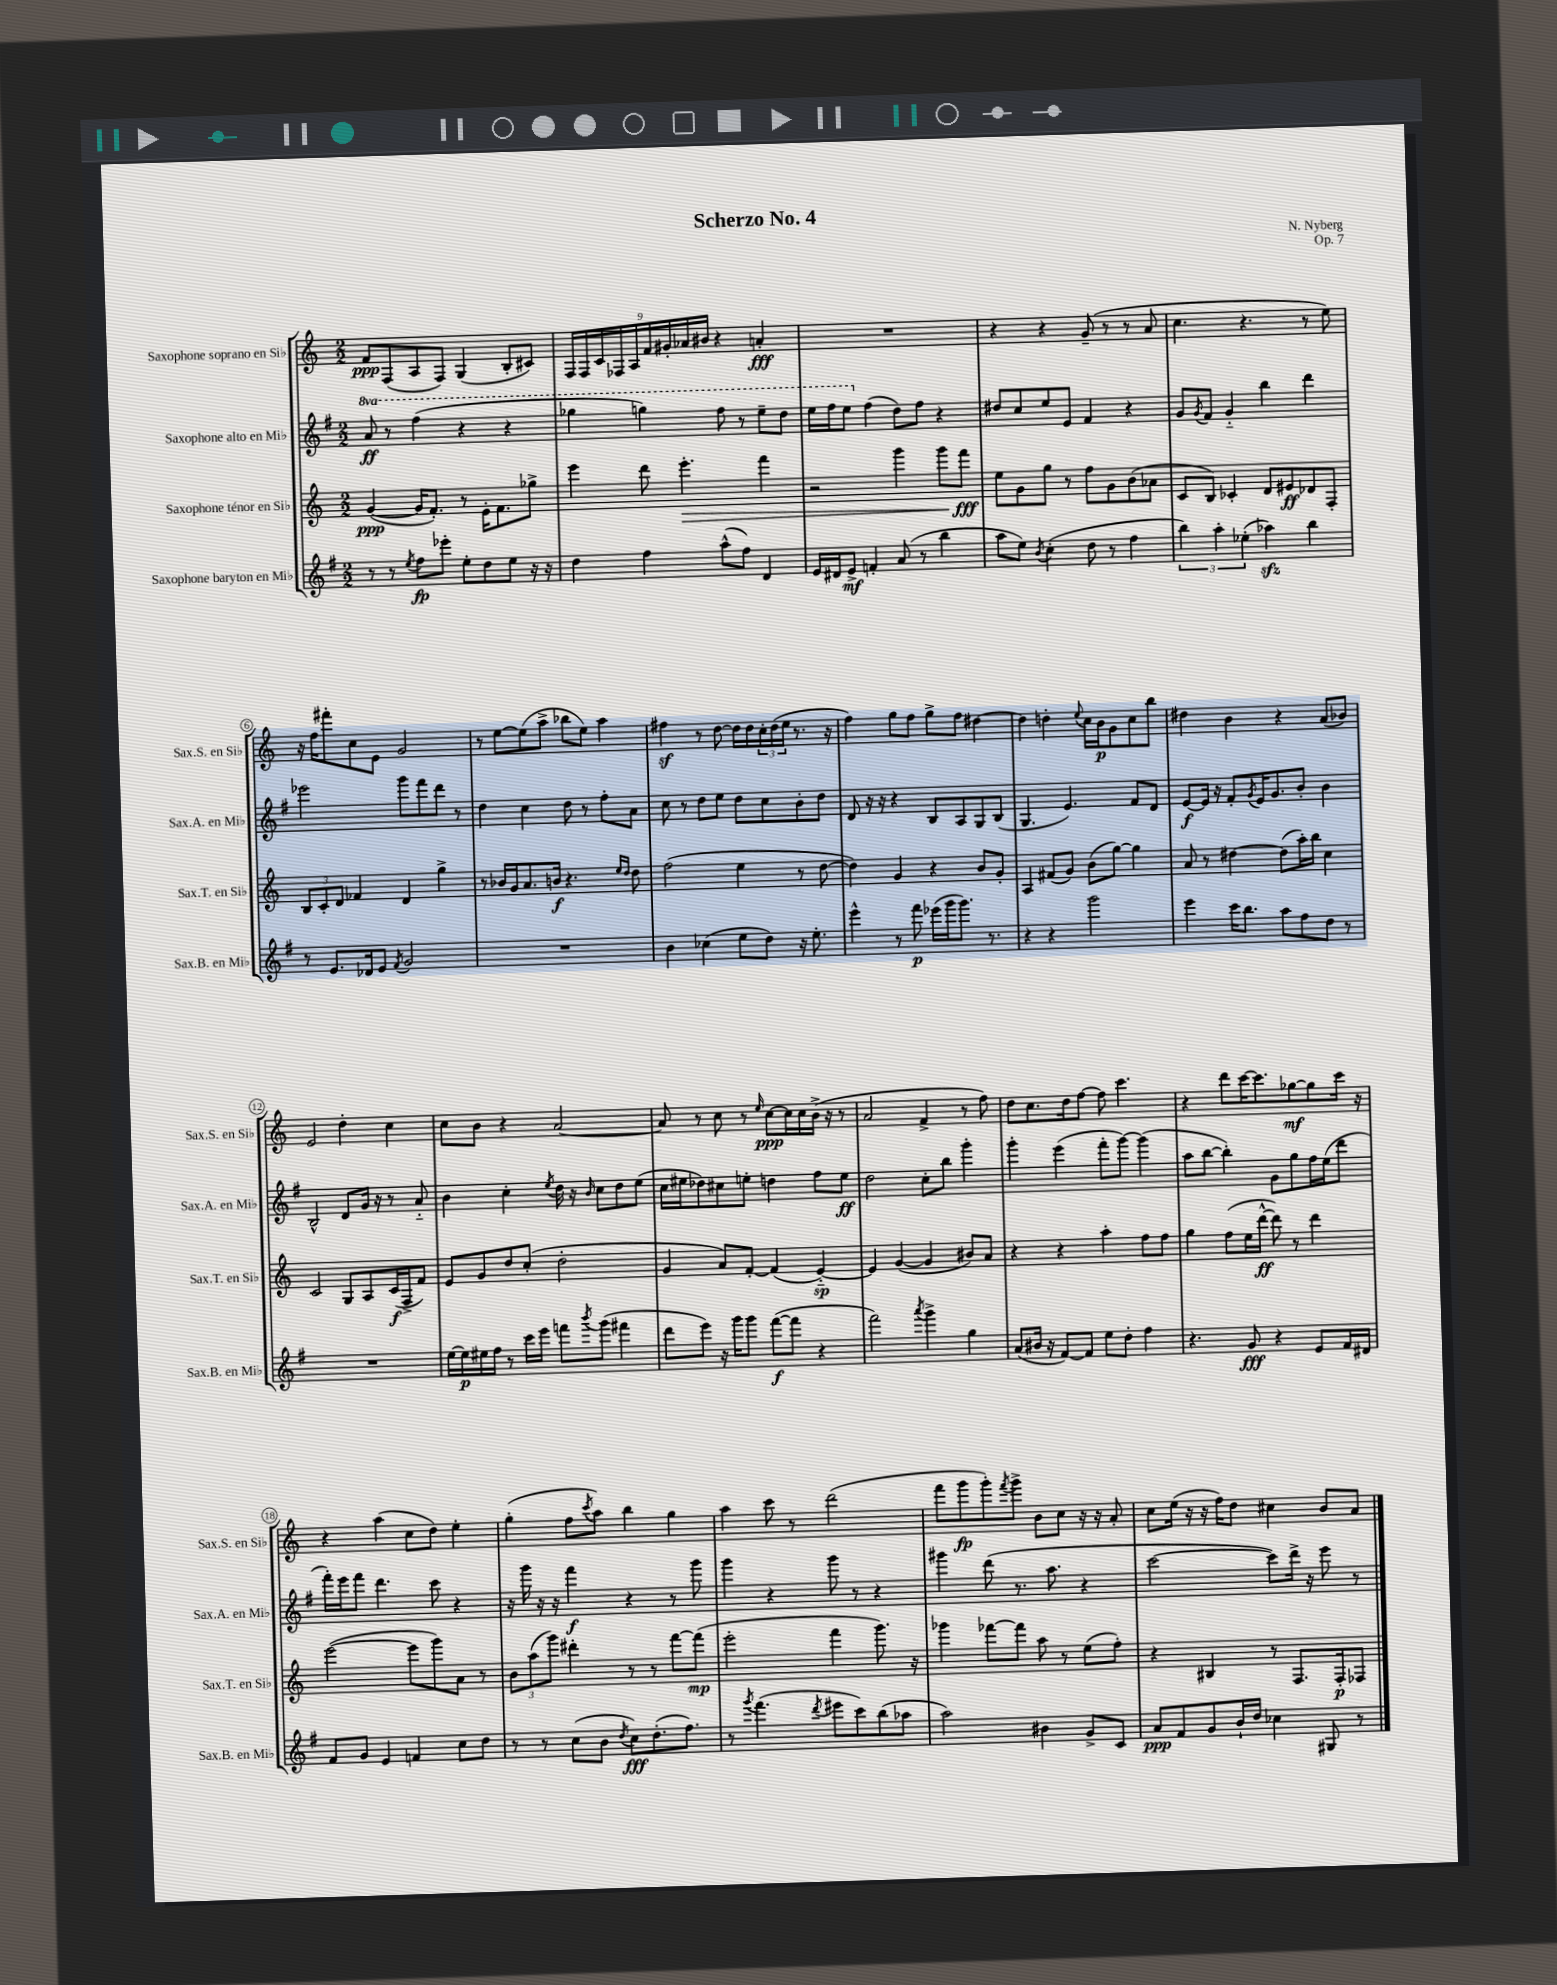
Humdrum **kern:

**kern	**kern	**kern	**kern
*staff4	*staff3	*staff2	*staff1
*clefG2	*clefG2	*clefG2	*clefG2
*k[f#]	*k[]	*k[f#]	*k[]
*M2/2	*M2/2	*M2/2	*M2/2
8r	([4g	8aa	8f
8r	.	8r	(8F
8qee	.	.	.
8ff#	16g]	(4fff#	8A
.	8.f')	.	.
8eee-'	.	.	8F)
8ee'	8r	4r	(4G
8dd	16e'	.	.
.	8.f	.	.
8ee	.	4r	8B'
16r	8gg-^	.	8c#)
16r	.	.	.
=	=	=	=
4dd	4eee	4ggg-	18F
.	.	.	18F
.	.	.	18c
.	.	.	18F-
.	.	.	18A
4ff#	8ddd	4ggg)	.
.	.	.	18f
.	.	.	18g#'
.	4.eee'	.	.
.	.	.	18a-
.	.	.	18b#
(8aa^^	.	8fff#	4r
8ff#)	.	8r	.
4d	4fff	8eee~	4a'
.	.	8ddd	.
=	=	=	=
16e	2r	16eee	1r
16d#	.	16fff#	.
8e^	.	8eee	.
4f'	.	(4ff#	.
(8a	4ggg	8dd)	.
8r	.	8ff#	.
4bb	8ggg	4r	.
.	8fff	.	.
=	=	=	=
8aa	8ee	8dd#	4r
8ee)	8g	8cc	.
8qb	.	.	.
(4cc'	8gg	8ee	4r
.	8r	8e	.
8dd	8ff	4f#	(8g~
8r	8g	.	8r
4ff#	(8b	4r	8r
.	8a-	.	8a
=	=	=	=
6bb)	8c	8g	4.cc
.	.	8qg	.
.	8B)	8f#	.
6aa'	.	.	.
.	4c-'	4g'~	.
(6ee-'	.	.	.
.	.	.	4.r
4aa-)	8d	4bb	.
.	8e#	.	.
4bb	8d-	4ddd	8r
.	8F'	.	8ee)
=	=	=	=
8r	12B	2eee-	16r
.	.	.	16ff
.	12c'	.	.
8.e	.	.	8fff#'
.	12d	.	.
.	4f-	.	8cc
16d-	.	.	.
8e	.	.	8e
8qf#	.	.	.
2g	4d	8ggg	2g
.	.	8fff#	.
.	4gg^	8ddd	.
.	.	8r	.
=	=	=	=
1r	8r	4dd	8r
.	16b-	.	[8ee
.	16g	.	.
.	8.a	4cc	(8ee]
.	.	.	8aa^
.	16b	.	.
.	4.r	8dd	8bb-
.	.	8r	8ee)
.	.	8ff#'	4aa
.	16qqee	.	.
.	16qqdd	.	.
.	8dd	8a	.
=	=	=	=
4b	(2ff	8cc	4ff#
.	.	8r	.
(4cc-	.	8dd	8r
.	.	8ee	[8dd
8ee	4ee	8dd	16dd]
.	.	.	16dd
8dd)	.	8cc	24cc'
.	.	.	(24dd
.	.	.	24ee
16r	8r	8b'	8.r
8.ee'	.	.	.
.	[8dd	8dd	.
.	.	.	16r
=	=	=	=
4eee^^	4dd])	8d	4ff)
.	.	16r	.
.	.	16r	.
8r	4g	4r	8gg
8fff#	.	.	8ff
(16eee-	4r	8B	8gg^
16ggg	.	.	.
8.ggg)	.	8A	8ff
.	8b	8G	[4dd#
8.r	.	.	.
.	8g'	(8B	.
=	=	=	=
4r	4A	4.G	4dd#]
4r	(8f#	.	4dd'
.	8g)	4.e)	.
.	.	.	8qqee
2ggg	(8b	.	16cc
.	.	.	16b
.	[8gg)	.	8g
.	4gg]	8f#	8cc
.	.	8d	8bb
=	=	=	=
4eee	8a	[8e	4dd#
.	8r	16e]	.
.	.	16r	.
16ccc	[4dd#	8f#'	4b
8.bb	.	.	.
.	.	8qg	.
.	.	16e	.
.	.	8.g	.
8aa	(8dd#]	.	4r
8ff#	16aa')	8b'	.
.	16bb	.	.
8dd	4cc	4b	(8a
8r	.	.	8b-)
=	=	=	=
1r	2c	2B^^	2e
.	8G	8d	4dd'
.	8A	16g	.
.	.	16r	.
.	(16c	8r	4cc
.	16F^	.	.
.	8f)	8a'~	.
=	=	=	=
[16ee	8e	4b	8cc
16ee]	.	.	.
16ee#	8g	.	8b
16ff#	.	.	.
8r	8dd	4cc'	4r
16ccc	(8cc'	.	.
16eee	.	.	.
.	.	8qee	.
8fff	2dd'	16dd	[2a
.	.	16r	.
8qbbb	.	16qqb	.
(8ggg	.	8cc	.
4fff#	.	8dd	.
.	.	(8ee	.
=	=	=	=
8ddd	4g	16cc	8a]
.	.	16ee#	.
8eee)	.	8dd-)	8r
16r	8a)	8cc#	8cc
16ggg	.	.	.
8ggg	[8f'	8ee'	8r
.	.	.	16qqee
([8fff#	(4f]	4dd	[8cc
8fff#]	.	.	16cc]
.	.	.	16cc
4r	[4e'~)	8ff#	(16b^
.	.	.	16r
.	.	8ee	8r
=	=	=	=
2fff#)	4e]	2dd	2a
.	([4g	.	.
8qaaa	.	.	.
4ggg^	4g]	8cc'	4f^
.	.	8bb	.
4gg	8b#)	4ggg'	8r
.	8a	.	8ff)
=	=	=	=
(8a	4r	4ggg'	8dd
16b#	.	.	8.cc
16r	.	.	.
[8f#)	4r	(4eee	.
.	.	.	16dd
8f#]	.	.	[8ff
8ee	4aa'	8fff#'	8ff]
8dd'	.	[8ggg)	4.ccc
4ff#	8ff	(4ggg]	.
.	8ff	.	.
=	=	=	=
4.r	4gg	8aa	4r
.	.	[8bb	.
.	(8ff	4bb'])	8ddd
8g	16ee	.	[16ccc
.	[16ddd^^	.	8.ccc]
4r	8ddd])	8g	.
.	8r	8gg	[8gg-
8e	4ddd	16ff#	8gg-]
.	.	(16ee	.
16f#	.	8ddd	16ccc
16d#	.	.	16r
=	=	=	=
8f#	([2eee	16fff#')	4r
.	.	16eee	.
8g	.	8fff#	.
4e	.	4.ddd	(4aa
4f	8eee]	.	8cc
.	8ggg)	8ccc	8dd)
8cc	8a	4r	4ee'
8dd	8r	.	.
=	=	=	=
8r	12b	16r	(4gg'
.	.	16ggg	.
.	(12aa	.	.
8r	.	16r	.
.	12ggg)	.	.
.	.	16r	.
(8cc	4ddd#'	4fff#	8ff
.	.	.	8qccc
8b	.	.	8aa)
8qdd	.	.	.
8cc)	8r	4r	4bb
(8.dd'	8r	.	.
.	[8fff	8r	4gg
8.ff#)	.	.	.
.	(8fff]	8ggg	.
=	=	=	=
8r	2eee'	4ggg	4aa
8qggg	.	.	.
(4.fff#	.	.	.
.	.	4r	8ccc
.	.	.	8r
8qddd	.	.	.
8eee#	4fff	8ggg	(2ddd
8ccc)	.	8r	.
(8bb	8.ggg)	4r	.
8aa-	.	.	.
.	16r	.	.
=	=	=	=
2aa)	4ggg-	4ggg#	8fff
.	.	.	8ggg
.	[8fff-	(8ddd	8ggg')
.	.	.	8qfff
.	8fff-]	8.r	8ggg^
4b#	8aa	.	8b
.	.	8.aa	.
.	8r	.	8cc
8g^	(8ee	4r	16r
.	.	.	16r
8c	8ff')	.	8a'
=	=	=	=
8a	4r	[2ccc	8cc
8f#	.	.	(16ee
.	.	.	16r
8g	4B#	.	16r
.	.	.	16ff)
16b`	.	.	8dd
16dd	.	.	.
4cc-	8r	8ccc])	4cc#
.	8.F	16ddd^	.
.	.	16r	.
8G#	.	8eee	8b
.	16F'	.	.
8r	8F-	8r	8a
==	==	==	==
*-	*-	*-	*-
